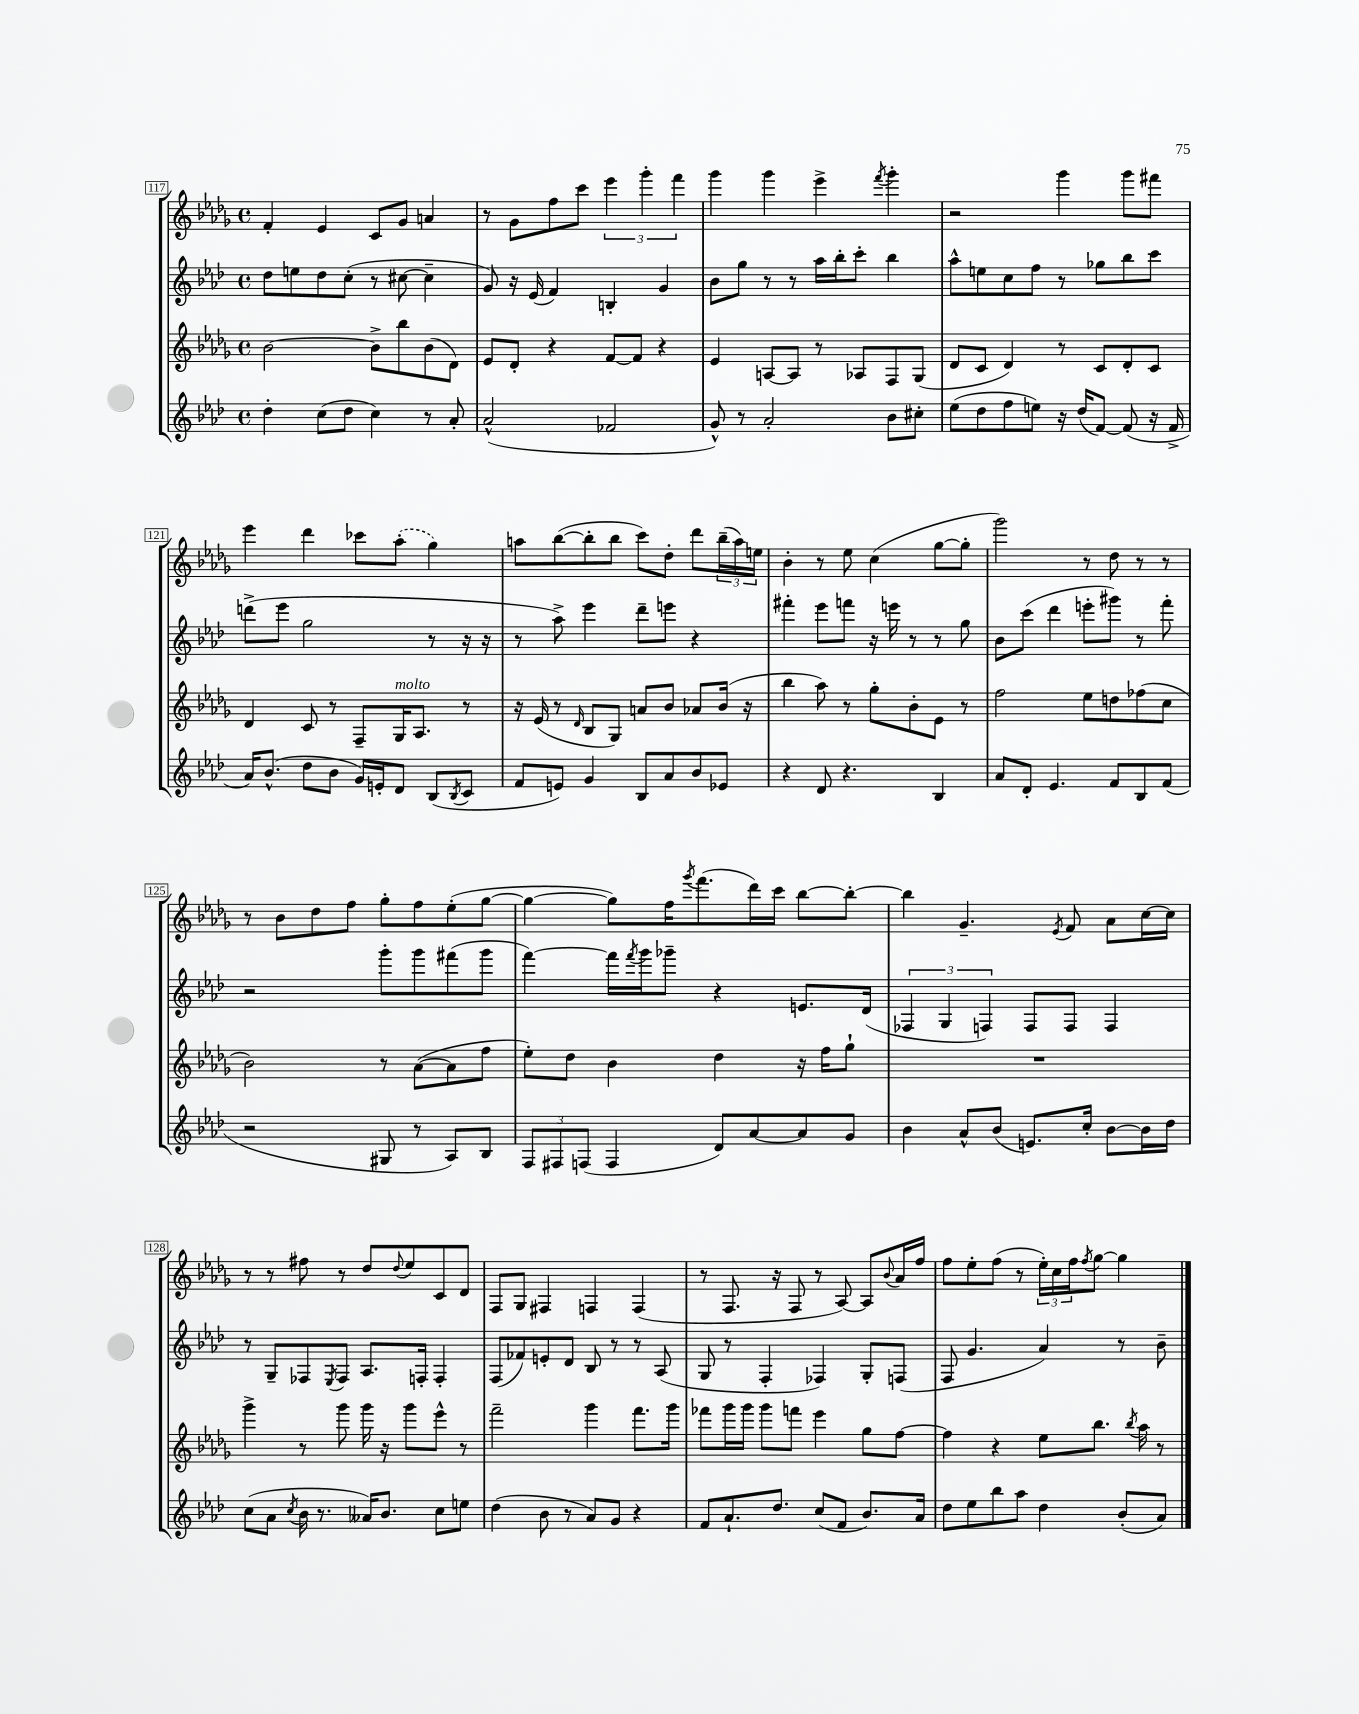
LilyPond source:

<<
\new StaffGroup <<
\new Staff = "s0" {
    \clef treble \key des \major \defaultTimeSignature \time 4/4
    f'4-. ees'4 c'8 ges'8 a'4 |
    r8 ges'8 f''8 c'''8 \tuplet 3/2 { ees'''4 ges'''4-. f'''4 } |
    ges'''4 ges'''4 ees'''4-> \acciaccatura { f'''8 } ges'''4-. |
    r2 ges'''4 ges'''8 fis'''8 |
    ees'''4 des'''4 ces'''8 \once \slurDashed aes''8-.( ges''4) |
    a''8 bes''8~( bes''8-. bes''8 c'''8) des''8-. des'''8 \tuplet 3/2 { bes''16--( a''16) e''16 } |
    bes'4-. r8 ees''8 c''4( ges''8~ ges''8-. |
    ges'''2) r8 des''8 r8 r8 |
    r8 bes'8 des''8 f''8 ges''8-. f''8 ees''8-.( ges''8~ |
    ges''4~ ges''8) f''16 \acciaccatura { ges'''8 } f'''8.( des'''16) c'''16 bes''8~ bes''8~-. |
    bes''4 ges'4.-- \acciaccatura { ees'8 } f'8 aes'8 c''16~ c''16 |
    r8 r8 fis''8 r8 des''8 \appoggiatura { des''8 } ees''8 c'8 des'8 |
    f8 ges8 fis4 f4 f4( |
    r8 f8. r16 f8 r8 aes8~) aes8 \appoggiatura { bes'8 } aes'16 f''16 |
    f''8 ees''8-. f''8( r8 \tuplet 3/2 { ees''16-.) c''16 f''16 } \acciaccatura { f''8 } ges''8~ ges''4 \bar "|." |
}
\new Staff = "s1" {
    \clef treble \key aes \major \defaultTimeSignature \time 4/4
    des''8 e''8 des''8 c''8-.( r8 cis''8~ cis''4-- |
    g'8) r16 ees'16( f'4) b4-. g'4 |
    bes'8 g''8 r8 r8 aes''16 bes''16-. c'''8-. bes''4 |
    aes''8-^ e''8 c''8 f''8 r8 ges''8 bes''8 c'''8 |
    d'''8->( ees'''8 g''2 r8 r16 r16 |
    r8 aes''8->) ees'''4 des'''8-- e'''8 r4 |
    fis'''4-. ees'''8 f'''8 r16 e'''16 r8 r8 g''8 |
    bes'8 c'''8( des'''4 e'''8-. gis'''8) r8 f'''8-. |
    r2 g'''8-. g'''8 fis'''8( g'''8 |
    f'''4~) f'''16 \acciaccatura { f'''8 } g'''16 ges'''8-- r4 e'8. des'16( |
    \tuplet 3/2 { fes4 g4 f4) } f8 f8 f4 |
    r8 g8-- fes8 \acciaccatura { ees8 } fes8 aes8. f16-. f4-. |
    f8( fes'8) e'8-. des'8 bes8 r8 r8 aes8( |
    g8 r8 f4-. fes4) g8-. f8( |
    f8 g'4. aes'4) r8 bes'8-- \bar "|." |
}
\new Staff = "s2" {
    \clef treble \key des \major \defaultTimeSignature \time 4/4
    bes'2~ bes'8-> bes''8 bes'8( des'8) |
    ees'8 des'8-. r4 f'8~ f'8 r4 |
    ees'4 a8~ a8 r8 aes8 f8 ges8( |
    des'8 c'8 des'4) r8 c'8 des'8-. c'8 |
    des'4 c'8 r8 f8-- ges16^\markup { \italic "molto" } aes8. r8 |
    r16 ees'16( r8 \grace { des'16 } bes8 ges8) a'8 bes'8 aes'8 bes'16( r16 |
    bes''4 aes''8) r8 ges''8-. bes'8-. ees'8 r8 |
    f''2 ees''8 d''8 fes''8( c''8 |
    bes'2) r8 aes'8~( aes'8 f''8 |
    ees''8-.) des''8 bes'4 des''4 r16 f''16 ges''8-! |
    R1 |
    ges'''4-> r8 ges'''8 ges'''16 r16 ges'''8 ees'''8-^ r8 |
    f'''2-- ges'''4 f'''8. ges'''16 |
    fes'''8 ges'''16 ges'''16 ges'''8 f'''8 ees'''4 ges''8 f''8~ |
    f''4 r4 ees''8 bes''8. \acciaccatura { bes''8 } aes''16 r8 \bar "|." |
}
\new Staff = "s3" {
    \clef treble \key aes \major \defaultTimeSignature \time 4/4
    des''4-. c''8( des''8 c''4) r8 aes'8-. |
    aes'2-^( fes'2 |
    g'8-^) r8 aes'2-. bes'8 cis''8-. |
    ees''8( des''8 f''8 e''8) r16 des''16( f'8~) f'8( r16 f'16-> |
    aes'16) bes'8.-^( des''8 bes'8 g'16) e'16-. des'8 bes8( \acciaccatura { bes8 } c'8 |
    f'8 e'8) g'4 bes8 aes'8 bes'8 ees'8 |
    r4 des'8 r4. bes4 |
    aes'8 des'8-. ees'4. f'8 bes8 f'8( |
    r2 gis8 r8 aes8) bes8 |
    \tuplet 3/2 { f8 fis8 f8( } f4 des'8) aes'8~ aes'8 g'8 |
    bes'4 aes'8-^ bes'8( e'8.) c''16-. bes'8~ bes'16 des''16 |
    c''8( aes'8 \acciaccatura { c''8 } bes'16 r8. aeses'16) bes'8. c''8 e''8 |
    des''4( bes'8 r8 aes'8) g'8 r4 |
    f'8 aes'8.-! des''8. c''8( f'8 bes'8.) aes'16 |
    des''8 ees''8 bes''8 aes''8 des''4 bes'8-.( aes'8) \bar "|." |
}
>>
>>
\layout { \context { \Score currentBarNumber = #117 \override BarNumber.stencil = #(make-stencil-boxer 0.1 0.3 ly:text-interface::print) } }
